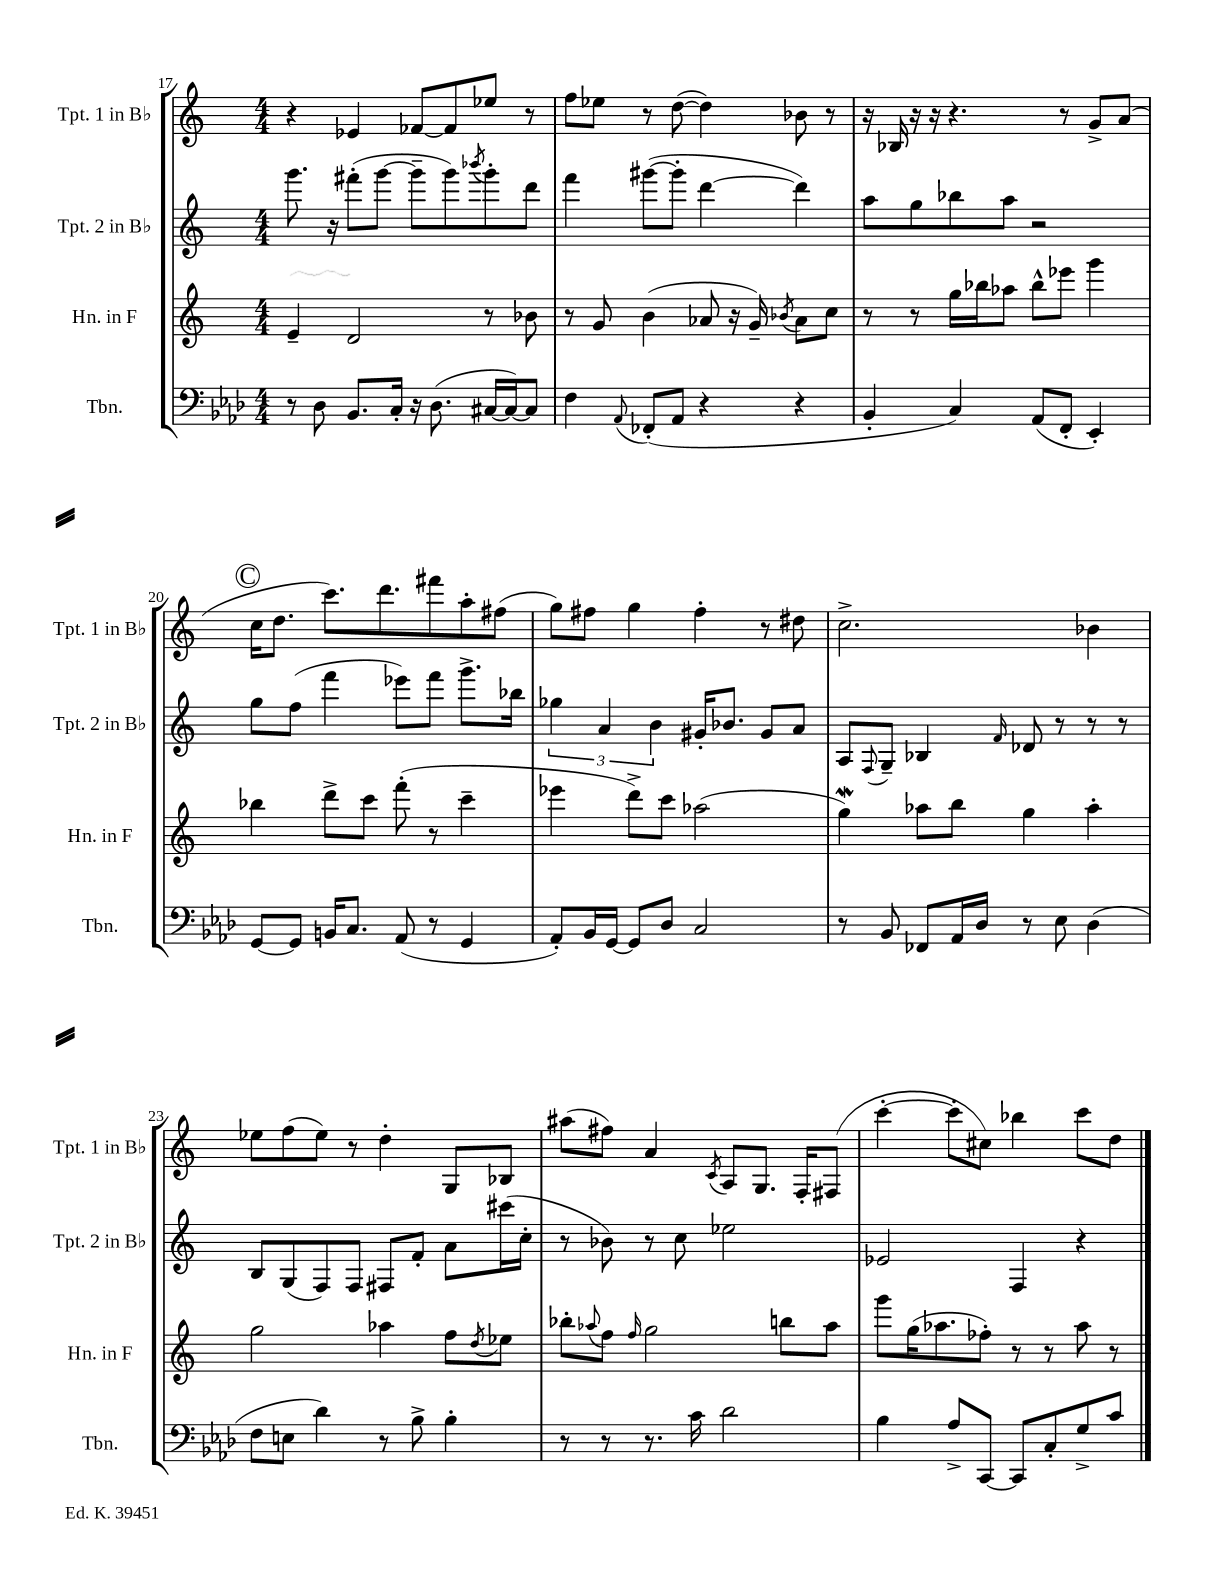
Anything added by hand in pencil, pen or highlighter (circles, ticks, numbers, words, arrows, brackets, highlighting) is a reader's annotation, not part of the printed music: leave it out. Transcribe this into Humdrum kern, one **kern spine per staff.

**kern	**kern	**kern	**kern
*staff4	*staff3	*staff2	*staff1
*clefF4	*clefG2	*clefG2	*clefG2
*k[b-e-a-d-]	*k[]	*k[]	*k[]
*M4/4	*M4/4	*M4/4	*M4/4
8r	4e~	8.ggg	4r
8D-	.	.	.
.	.	16r	.
8.BB-	2d	(8fff#'	4e-
.	.	[8ggg	.
16C'	.	.	.
16r	.	8ggg~]	[8f-
(8.D-	.	.	.
.	.	8ggg)	8f-]
.	.	8qbbb-	.
[16C#	8r	8ggg'	8ee-
16C#_)	.	.	.
8C#]	8b-	8ddd	8r
=	=	=	=
4F	8r	4fff	8ff
.	8g	.	8ee-
8qqAA-	.	.	.
(8FF-'	(4b	([8ggg#	8r
8AA-	.	8ggg#']	([8dd
4r	8a-	[4ddd	4dd])
.	16r	.	.
.	16g~)	.	.
.	8qb-	.	.
4r	8a-	4ddd])	8b-
.	8cc	.	8r
=	=	=	=
4BB-'	8r	8aa	16r
.	.	.	16B-
.	8r	8gg	16r
.	.	.	16r
4C)	16gg	8bb-	4.r
.	16bb-	.	.
.	8aa-	8aa	.
(8AA-	8bb-^^	2r	.
8FF'	8eee-	.	8r
4EE-')	4ggg	.	8g^
.	.	.	(8a
=	=	=	=
[8GG	4bb-	8gg	16cc
.	.	.	8.dd
8GG]	.	(8ff	.
16BB	8ddd^	4fff	8.ccc)
8.C	.	.	.
.	8ccc	.	.
.	.	.	8.ddd
(8AA-	(8fff'	8eee-)	.
8r	8r	8fff	8fff#
4GG	4ccc~	8.ggg^	8aa'
.	.	.	(8ff#
.	.	16bb-	.
=	=	=	=
8AA-')	4eee-	6gg-	8gg)
16BB-	.	.	8ff#
.	.	6a	.
[16GG	.	.	.
8GG]	8ddd^)	.	4gg
.	.	6b	.
8D-	8ccc	.	.
2C	(2aa-	16g#'	4ff#'
.	.	8.b-	.
.	.	8g#	8r
.	.	8a	8dd#
=	=	=	=
8r	4gg)	8A	2.cc^
.	.	8qqF	.
8BB-	.	8G~	.
8FF-	8aa-	4B-	.
16AA-	8bb	.	.
16D-	.	.	.
.	.	16qqf	.
8r	4gg	8d-	.
8E-	.	8r	.
(4D-	4aa-'	8r	4b-
.	.	8r	.
=	=	=	=
8F	2gg	8B	8ee-
8E	.	(8G	(8ff
4d-)	.	8F)	8ee-)
.	.	8F	8r
8r	4aa-	8F#	4dd'
8B-^	.	8f'	.
4B-'	8ff	8a	8G
.	8qdd	.	.
.	8ee-	(16ccc#	8B-
.	.	16cc'	.
=	=	=	=
8r	8bb-'	8r	(8aa#
.	8qqaa-	.	.
8r	8ff	8b-)	8ff#)
.	16qqff	.	.
8.r	2gg	8r	4a
.	.	8cc	.
16c	.	.	.
.	.	.	8qc
2d-	.	2ee-	8A
.	.	.	8.G
.	8bb	.	.
.	.	.	16F'
.	8aa-	.	(8F#
=	=	=	=
4B-	8ggg	2e-	[4ccc'
.	(16gg	.	.
.	8.aa-	.	.
8A-^	.	.	8ccc']
[8CC	8ff-')	.	8cc#)
8CC]	8r	4F	4bb-
8C'	8r	.	.
8G^	8aa-	4r	8ccc
8c	8r	.	8dd
==	==	==	==
*-	*-	*-	*-
